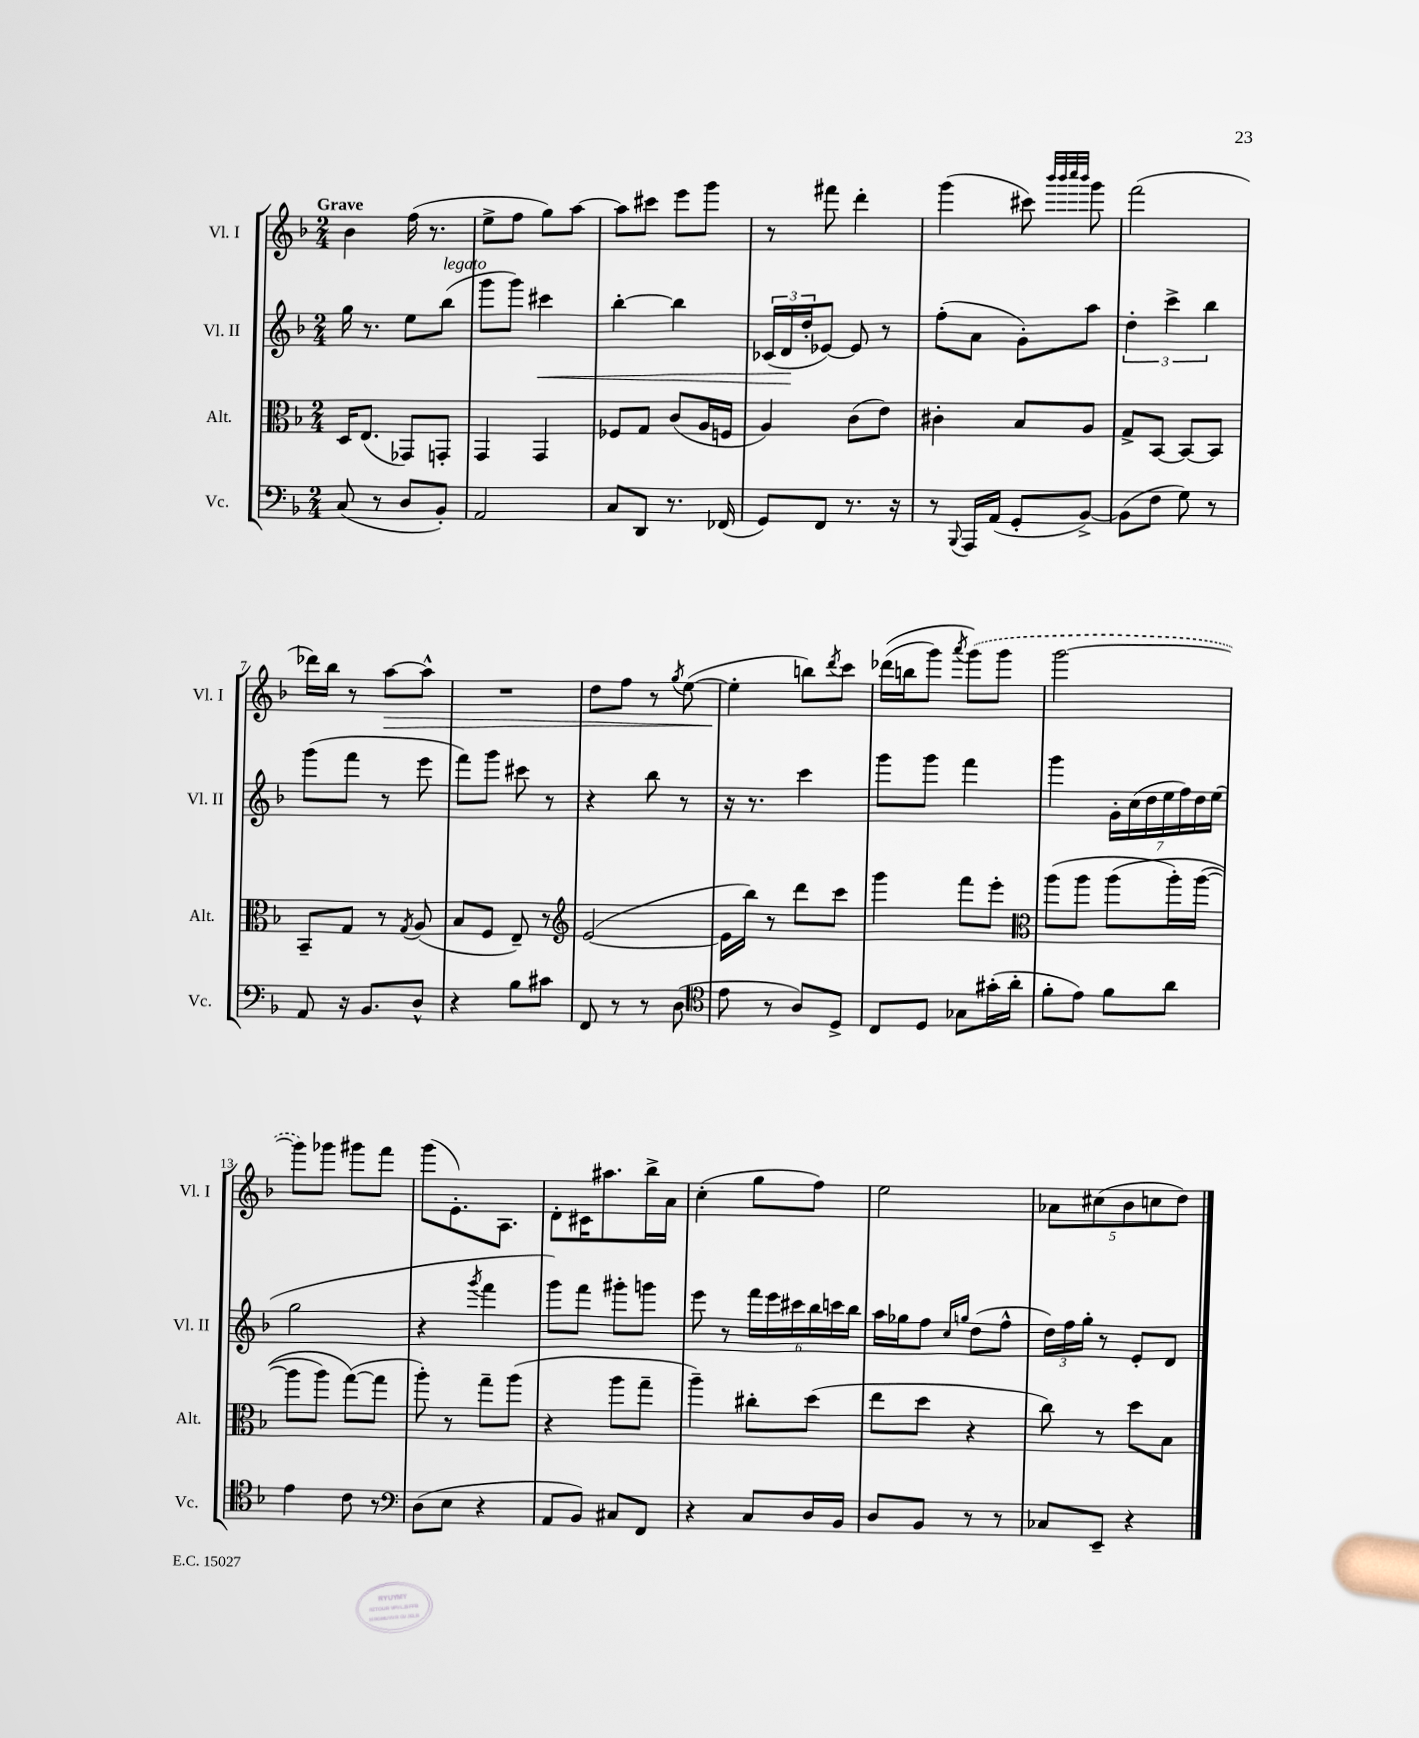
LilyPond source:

<<
\new StaffGroup <<
\new Staff = "s0" \with { instrumentName = "Vl. I" shortInstrumentName = "Vl. I" } {
    \clef treble \key f \major \numericTimeSignature \time 2/4 \tempo "Grave"
    bes'4 f''16( r8. |
    e''8-> f''8 g''8) a''8~ |
    a''8 cis'''8 e'''8 g'''8 |
    r8 fis'''8 d'''4-. |
    g'''4( cis'''8) \grace { bes'''32 bes'''32 c''''32 bes'''32 } g'''8 |
    f'''2( |
    des'''16) bes''16 r8 a''8~\> a''8-^ |
    R2 |
    d''8 f''8 r8 \acciaccatura { g''8 } e''8~( |
    e''4-.\! b''8) \acciaccatura { d'''8 } c'''8 |
    des'''16(\( b''16 g'''8) \acciaccatura { a'''8 } \once \slurDashed g'''8(\) g'''8 |
    g'''2~ |
    g'''8) ges'''8 gis'''8 f'''8 |
    g'''8( e'8.-.) a8. |
    d'8-. cis'16 ais''8. bes''16-> a'16 |
    c''4-.( g''8 f''8) |
    e''2 |
    \tuplet 5/4 { aes'8 cis''8( bes'8 c''8 d''8) } \bar "|." |
}
\new Staff = "s1" \with { instrumentName = "Vl. II" shortInstrumentName = "Vl. II" } {
    \clef treble \key f \major \numericTimeSignature \time 2/4
    g''16 r8. e''8 bes''8^\markup { \italic "legato" }( |
    g'''8 g'''8) cis'''4\< |
    bes''4~-. bes''4 |
    \tuplet 3/2 { ces'16( d'16\! d''16-. } ees'8~) ees'8 r8 |
    f''8-.( a'8 g'8-.) a''8 |
    \tuplet 3/2 { d''4-. c'''4-> bes''4 } |
    g'''8( f'''8 r8 e'''8 |
    f'''8) g'''8 cis'''8 r8 |
    r4 bes''8 r8 |
    r16 r8. c'''4 |
    g'''8 g'''8 f'''4 |
    g'''4 \tuplet 7/4 { g'16-. c''16( d''16 e''16 f''16) d''16 e''16( } |
    g''2 |
    r4 \acciaccatura { g'''8 } f'''4 |
    g'''8) f'''8 gis'''8-. g'''8 |
    e'''8 r8 \tuplet 6/4 { f'''16 e'''16 cis'''16 bes''16 c'''16 bes''16 } |
    a''16 ges''16 f''8 \grace { c''16 g''16 } d''8( f''8-^ |
    \tuplet 3/2 { d''16) f''16 g''16-. } r8 e'8-. d'8 \bar "|." |
}
\new Staff = "s2" \with { instrumentName = "Alt." shortInstrumentName = "Alt." } {
    \clef alto \key f \major \numericTimeSignature \time 2/4
    d16 e8.( ges,8) g,8-. |
    g,4 g,4 |
    fes8 g8 c'8( a16 f16 |
    a4) c'8( e'8) |
    cis'4-. bes8 a8 |
    g8-> bes,8~ bes,8~ bes,8 |
    bes,8-- g8 r8 \acciaccatura { g8 } a8( |
    bes8 f8 e8--) r8 |
    \clef treble e'2~( |
    e'16 bes''16) r8 d'''8 c'''8 |
    g'''4 f'''8 e'''8-. |
    \clef alto a''8( a''8 a''8\( a''16-.) a''16~( |
    a''8 a''8) g''8~(\) g''8 |
    a''8-.) r8 g''8-- a''8( |
    r4 a''8 g''8-- |
    a''4--) cis''8-. d''8( |
    e''8 d''8 r4 |
    c''8) r8 d''8 bes8 \bar "|." |
}
\new Staff = "s3" \with { instrumentName = "Vc." shortInstrumentName = "Vc." } {
    \clef bass \key f \major \numericTimeSignature \time 2/4
    c8( r8 d8 bes,8-.) |
    a,2 |
    c8 d,8 r8. fes,16( |
    g,8) f,8 r8. r16 |
    r8 \appoggiatura { bes,,8 } a,,16 a,16( g,8-. bes,8~->) |
    bes,8( f8 g8) r8 |
    a,8 r16 bes,8. d8-^ |
    r4 bes8 cis'8 |
    f,8 r8 r8 d8( |
    \clef tenor e'8 r8 a8) d8-> |
    c8 d8 ges8 gis'16-.( a'16-. |
    f'8-. e'8) f'8 a'8 |
    e'4 c'8 r8 |
    \clef bass d8( e8 r4 |
    a,8 bes,8) cis8 f,8 |
    r4 c8 d16 bes,16 |
    d8 bes,8 r8 r8 |
    ces8 e,8-- r4 \bar "|." |
}
>>
>>
